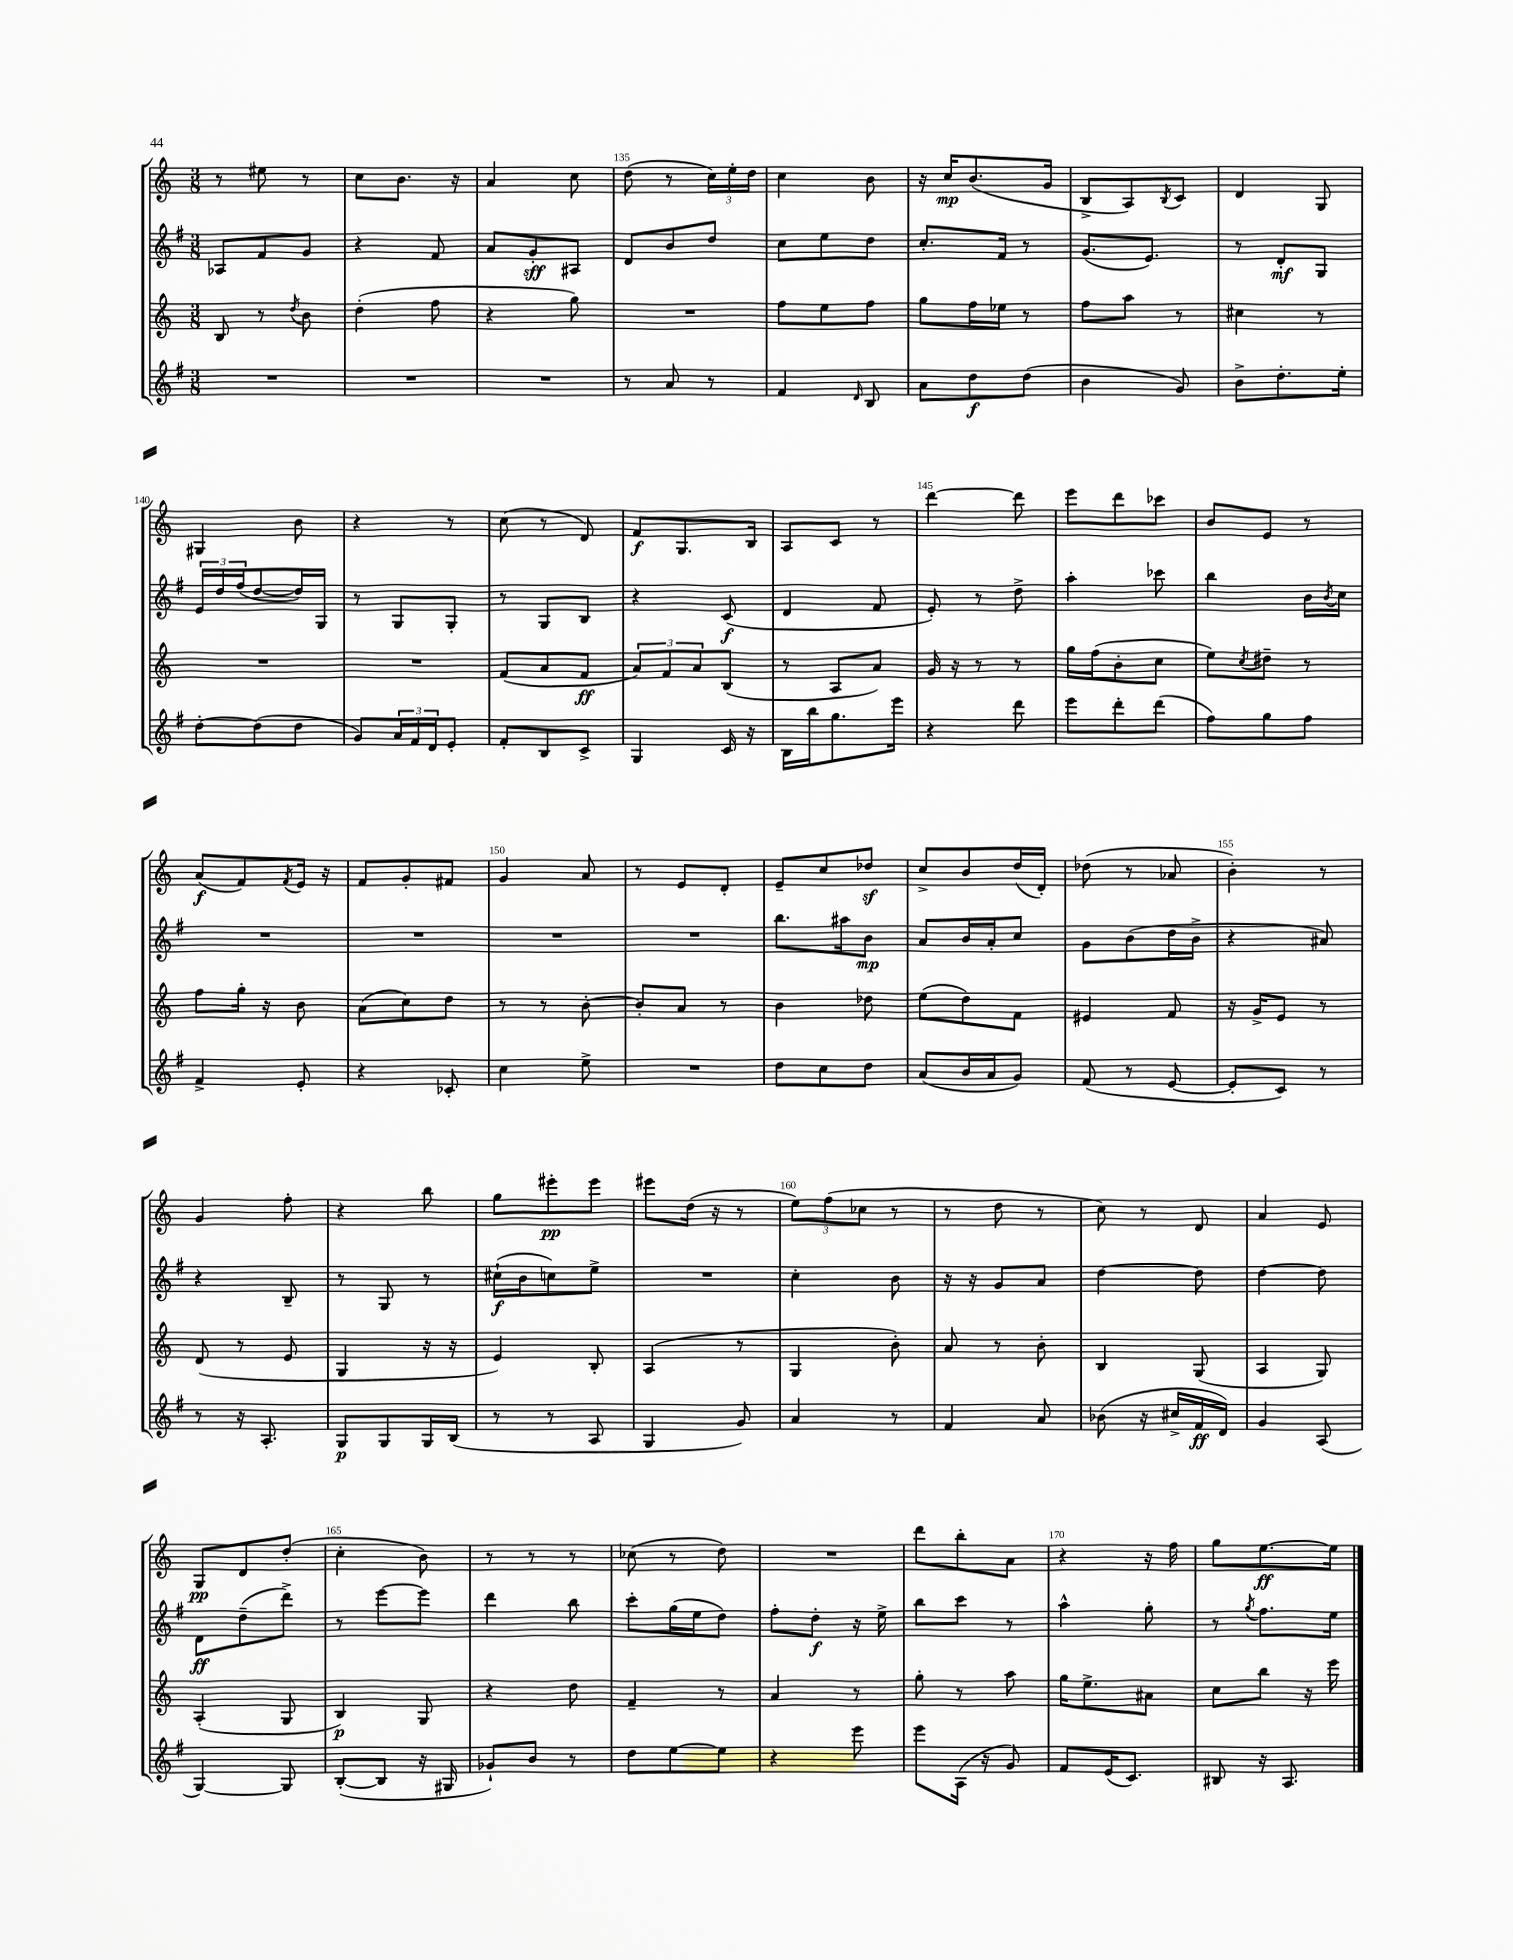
<<
\new StaffGroup <<
\new Staff = "s0" {
    \clef treble \key c \major \numericTimeSignature \time 3/8
    r8 eis''8 r8 |
    c''8 b'8. r16 |
    a'4 c''8 |
    d''8( r8 \tuplet 3/2 { c''16) e''16-. d''16 } |
    c''4 b'8 |
    r16 c''16\mp b'8.( g'16 |
    b8-> a8) \acciaccatura { b8 } c'8 |
    d'4 g8 |
    gis4 b'8 |
    r4 r8 |
    c''8( r8 d'8) |
    f'8\f g8. b16 |
    a8 c'8 r8 |
    d'''4~ d'''8 |
    e'''8 d'''8 ces'''8 |
    b'8 e'8 r8 |
    a'8\f( f'8) \acciaccatura { f'8 } e'16 r16 |
    f'8 g'8-. fis'8 |
    g'4 a'8 |
    r8 e'8 d'8-. |
    e'8-- c''8 des''8\sf |
    c''8-> b'8 d''16( d'16-.) |
    des''8( r8 aes'8 |
    b'4-.) r8 |
    g'4 f''8-. |
    r4 b''8 |
    g''8 eis'''8-.\pp eis'''8 |
    eis'''8 d''16( r16 r8 |
    \tuplet 3/2 { e''8) f''8( ces''8 } r8 |
    r8 d''8 r8 |
    c''8) r8 d'8 |
    a'4 e'8 |
    g8\pp d'8 d''8-.( |
    c''4-. b'8) |
    r8 r8 r8 |
    ces''8( r8 d''8) |
    R4. |
    d'''8 b''8-. a'8 |
    r4 r16 f''16 |
    g''8 e''8.~\ff e''16 \bar "|." |
}
\new Staff = "s1" {
    \clef treble \key g \major \numericTimeSignature \time 3/8
    aes8 fis'8 g'8 |
    r4 fis'8 |
    a'8 g'8-.\sff ais8 |
    d'8 b'8 d''8 |
    c''8 e''8 d''8 |
    c''8.-. fis'16 r8 |
    g'8.( e'8.) |
    r8 d'8-.\mf g8 |
    \tuplet 3/2 { e'16 d''16 fis''16( } d''8~ d''16) g16 |
    r8 g8 g8-. |
    r8 g8 b8 |
    r4 c'8\f( |
    d'4 fis'8 |
    e'8-.) r8 d''8-> |
    a''4-. ces'''8 |
    b''4 b'16 \acciaccatura { b'8 } c''16 |
    R4. |
    R4. |
    R4. |
    R4. |
    b''8. ais''16 b'8\mp |
    a'8 b'16 a'16-. c''8 |
    g'8 b'8( d''16 b'16-> |
    r4 ais'8) |
    r4 b8-- |
    r8 g8 r8 |
    cis''16-!\f( b'16 c''8) e''8-> |
    R4. |
    c''4-. b'8 |
    r16 r16 g'8 a'8 |
    d''4~ d''8 |
    d''4~ d''8 |
    d'8\ff d''8--( d'''8->) |
    r8 e'''8~ e'''8 |
    d'''4 b''8 |
    c'''8-. g''16( e''16 d''8) |
    fis''8-. d''8-.\f r16 e''16-> |
    b''8 c'''8 r8 |
    a''4-^ g''8-. |
    r8 \acciaccatura { g''8 } fis''8. e''16 \bar "|." |
}
\new Staff = "s2" {
    \clef treble \key c \major \numericTimeSignature \time 3/8
    b8 r8 \acciaccatura { d''8 } b'8 |
    d''4-.( f''8 |
    r4 g''8) |
    R4. |
    f''8 e''8 f''8 |
    g''8 f''16 ees''16 r8 |
    f''8 a''8 r8 |
    cis''4 r8 |
    R4. |
    R4. |
    f'8( a'8 f'8\ff |
    \tuplet 3/2 { a'8) f'8 a'8 } b8( |
    r8 a8 a'8) |
    g'16 r16 r8 r8 |
    g''16 f''16( b'8-. c''8 |
    e''8) \acciaccatura { c''8 } dis''8-- r8 |
    f''8 g''16-. r16 b'8 |
    a'8( c''8) d''8 |
    r8 r8 b'8~-. |
    b'8-. a'8 r8 |
    b'4 des''8 |
    e''8( d''8) f'8 |
    eis'4 f'8 |
    r16 g'16-> e'8 r8 |
    d'8( r8 e'8 |
    g4 r16 r16 |
    e'4) b8-. |
    a4( r8 |
    g4 b'8-.) |
    a'8 r8 b'8-. |
    b4 g8( |
    a4 g8) |
    a4-.( g8 |
    b4\p) g8 |
    r4 d''8 |
    f'4-- r8 |
    a'4 r8 |
    g''8-. r8 a''8 |
    g''16 e''8.-> ais'8 |
    c''8 b''8 r16 e'''16 \bar "|." |
}
\new Staff = "s3" {
    \clef treble \key g \major \numericTimeSignature \time 3/8
    R4. |
    R4. |
    R4. |
    r8 a'8 r8 |
    fis'4 \grace { d'16 } b8 |
    a'8 d''8\f d''8( |
    b'4 g'8) |
    b'8-> d''8.-. e''16-. |
    d''8~-. d''8( d''8 |
    g'8) \tuplet 3/2 { a'16 fis'16 d'16 } e'8-. |
    fis'8-. b8 c'8-> |
    g4 c'16 r16 |
    b16 b''16 g''8. e'''16 |
    r4 d'''8 |
    e'''8 d'''8-. d'''8( |
    fis''8) g''8 fis''8 |
    fis'4-> e'8-. |
    r4 ces'8-. |
    c''4 e''8-> |
    R4. |
    d''8 c''8 d''8 |
    a'8( b'16 a'16 g'8) |
    fis'8( r8 e'8~ |
    e'8-. c'8) r8 |
    r8 r16 a8.-. |
    g8\p g8 g16 b16( |
    r8 r8 a8 |
    g4 g'8) |
    a'4 r8 |
    fis'4 a'8 |
    bes'8( r16 cis''16-> fis'16\ff d'16) |
    g'4 a8( |
    g4~) g8 |
    b8~-.( b8 r16 gis16 |
    ges'8-!) b'8 r8 |
    d''8 e''8~ e''8 |
    r4 e'''8 |
    e'''8 a16( r16 g'8) |
    fis'8 e'16( c'8.) |
    bis8 r16 a8. \bar "|." |
}
>>
>>
\layout { \context { \Score currentBarNumber = #132 \override BarNumber.break-visibility = ##(#f #t #t) barNumberVisibility = #(every-nth-bar-number-visible 5) } }
